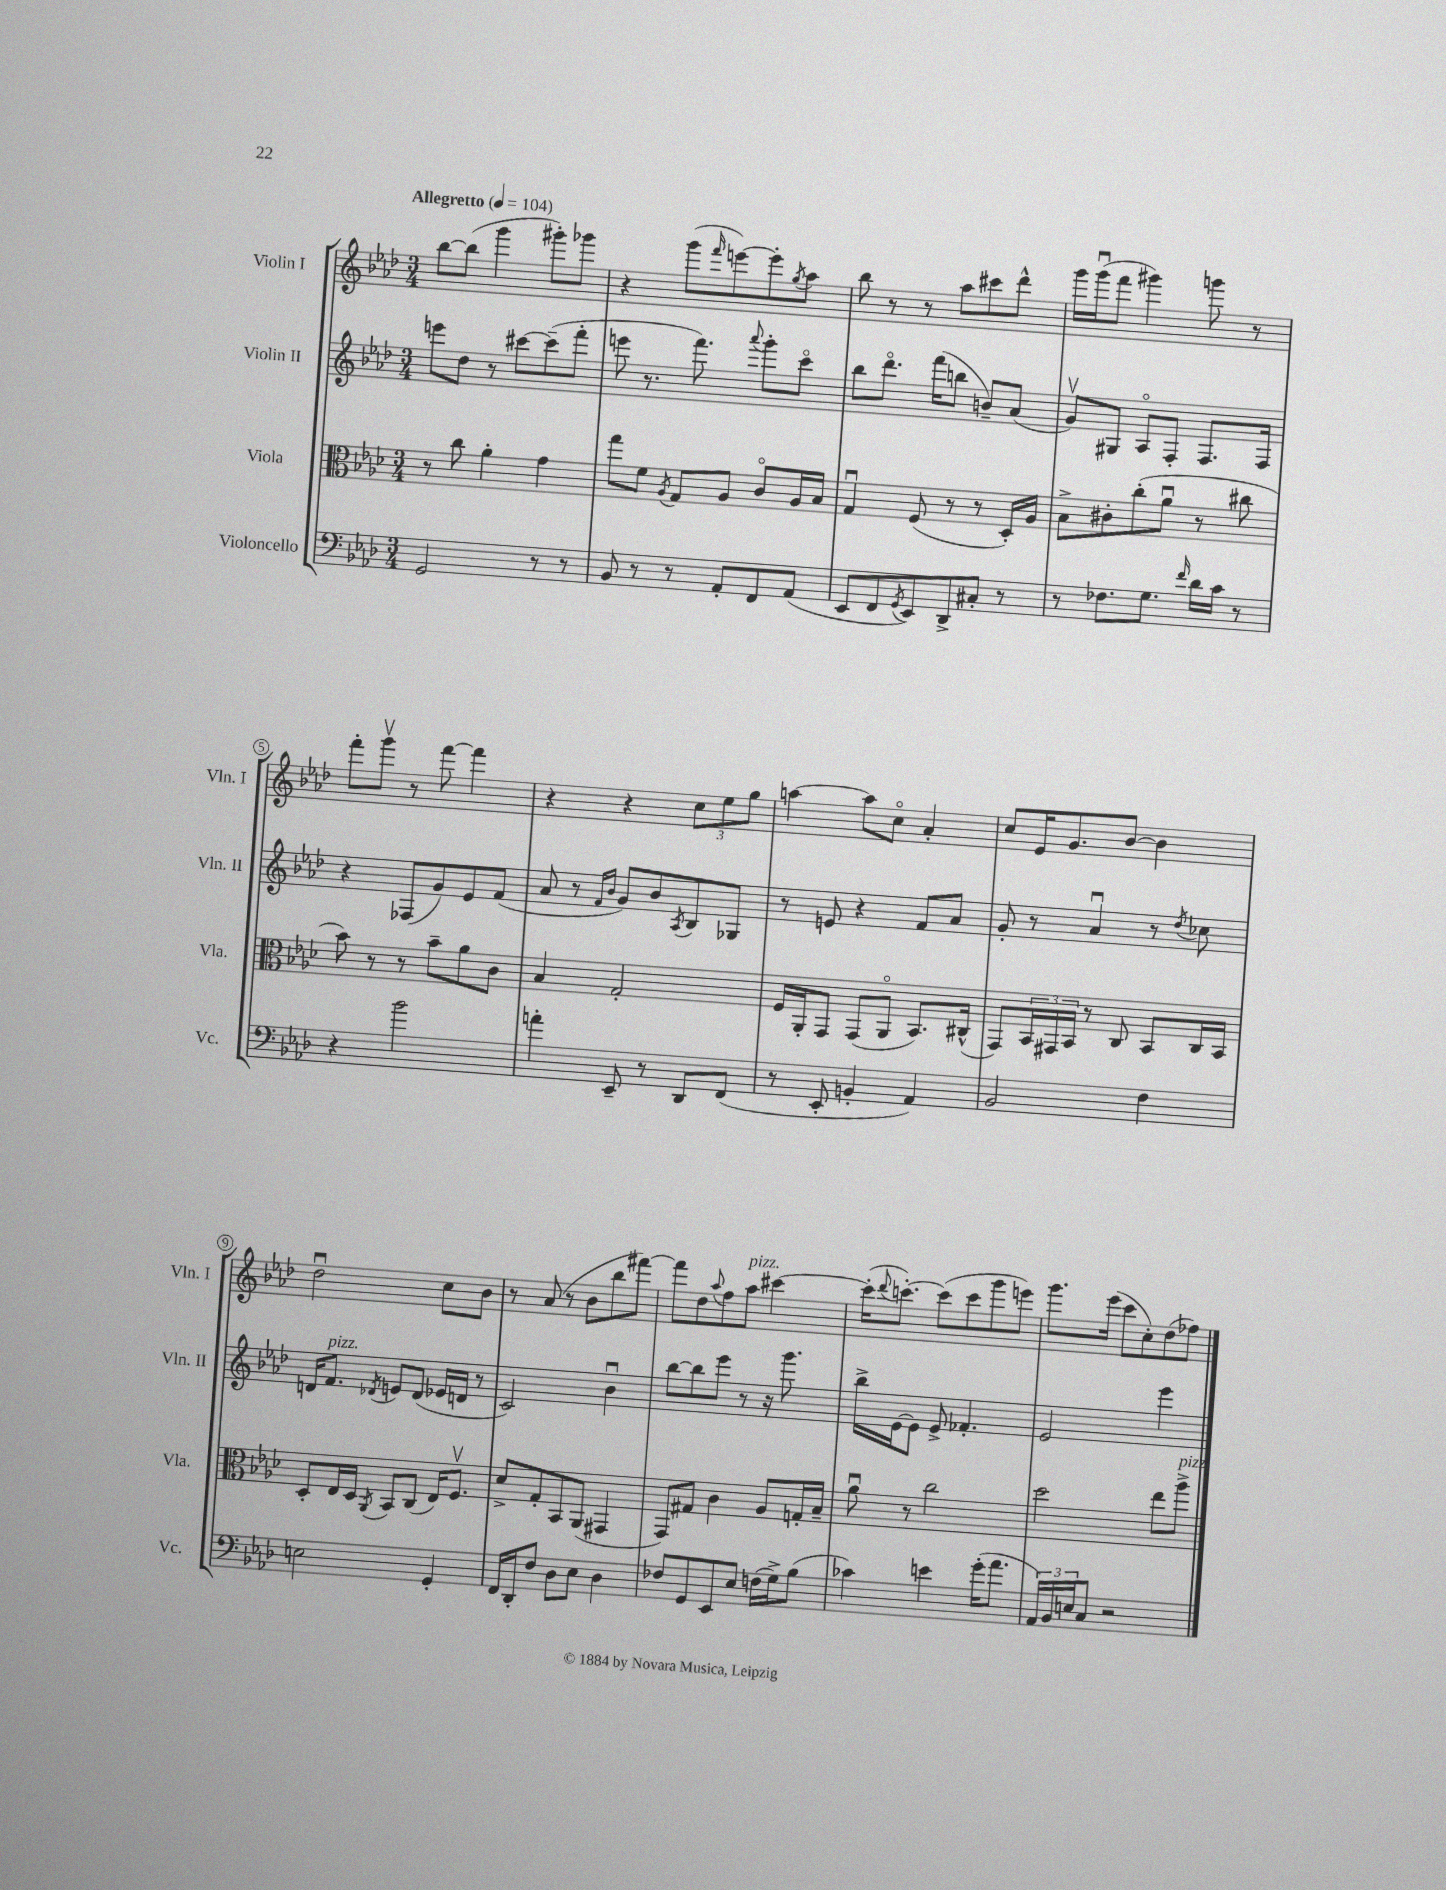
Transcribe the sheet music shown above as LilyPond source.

<<
\new StaffGroup <<
\new Staff = "s0" \with { instrumentName = "Violin I" shortInstrumentName = "Vln. I" } {
    \clef treble \key aes \major \numericTimeSignature \time 3/4 \tempo "Allegretto" 4 = 104
    bes''8~ bes''8( g'''4 gis'''8-.) ges'''8 |
    r4 g'''8( \grace { f'''16 } e'''8~) e'''8-. \acciaccatura { g''8 } aes''8 |
    bes''8 r8 r8 aes''8 cis'''8 des'''8-^ |
    g'''16 g'''16\downbow( f'''8 gis'''4) g'''8 r8 |
    f'''8-. g'''8\upbow r8 f'''8~ f'''4 |
    r4 r4 \tuplet 3/2 { c''8 ees''8 g''8 } |
    a''4~ a''8 c''8\flageolet aes'4-. |
    c''8 ees'16 g'8. bes'8~ bes'4 |
    des''2\downbow c''8 bes'8 |
    r8 aes'8( r8 bes'8 bes''8 fis'''8~) |
    fis'''8 des''8 \appoggiatura { aes''8 } f''8 aes''8^\markup { \italic "pizz." } cis'''4~ |
    cis'''16-.( \appoggiatura { des'''8 } c'''8.~-.) c'''8( c'''8 g'''8 e'''8) |
    g'''8. ees'''16( c'''8 c''8-.) des''8( fes''8) \bar "|." |
}
\new Staff = "s1" \with { instrumentName = "Violin II" shortInstrumentName = "Vln. II" } {
    \clef treble \key aes \major \numericTimeSignature \time 3/4
    e'''8 des''8 r8 cis'''8~ cis'''8--( f'''8-. |
    e'''8 r8. f'''8.) \appoggiatura { aes'''8 } g'''8-. c'''8\flageolet |
    bes''8 des'''8.\flageolet f'''16( b''8 b'8--) aes'8( |
    g'8\upbow) gis8 aes8\flageolet f8-. f8. f16 |
    r4 fes8( g'8) ees'8 f'8( |
    aes'8 r8 \grace { f'16 bes'16 } g'8) bes'8 \acciaccatura { aes8 } bes8 ges8 |
    r8 e'8 r4 f'8 aes'8 |
    g'8-. r8 aes'4\downbow r8 \acciaccatura { des''8 } ces''8 |
    d'16 f'8.^\markup { \italic "pizz." } \acciaccatura { des'8 } e'8 des'8( ees'16 d'16 r8 |
    c'2) bes'4\downbow |
    bes''8~ bes''8 ees'''8 r8 r16 g'''8. |
    bes''16-> ees'16~ ees'8 ees'8-> fes'4.-. |
    ees'2 ees'''4 \bar "|." |
}
\new Staff = "s2" \with { instrumentName = "Viola" shortInstrumentName = "Vla." } {
    \clef alto \key aes \major \numericTimeSignature \time 3/4
    r8 c''8 aes'4-. g'4 |
    g''8 f'8 \acciaccatura { aes8 } g8 aes8 c'8\flageolet aes16 bes16 |
    g4\downbow f8( r8 r8 des16-.) aes16 |
    bes8-> cis'8-. c''8-.( aes'8\downbow r8 cis''8 |
    bes'8) r8 r8 bes'8-- aes'8 c'8 |
    bes4 g2-. |
    f16 aes,16-. g,8 g,8( aes,8\flageolet bes,8.) cis16-^( |
    g,8) \tuplet 3/2 { bes,16 gis,16 bes,16 } r8 c8 bes,8 c16 bes,16 |
    des8-. ees16 des16 \acciaccatura { aes,8 } bes,8 c8( ees16) f8.\upbow |
    des'8-> g8-. bes,8 aes,8( gis,4 |
    g,8) gis8 c'4 aes8 g16-. bes16-- |
    aes'8\downbow r8 c''2 |
    des''2 ees''8 aes''8->^\markup { \italic "pizz." } \bar "|." |
}
\new Staff = "s3" \with { instrumentName = "Violoncello" shortInstrumentName = "Vc." } {
    \clef bass \key aes \major \numericTimeSignature \time 3/4
    g,2 r8 r8 |
    bes,8 r8 r8 aes,8-. f,8 aes,8( |
    ees,8 f,8 \acciaccatura { g,8 } ees,8) des,8-> cis8-. r8 |
    r8 fes8. g8. \grace { f'16 } des'16 c'16 r8 |
    r4 bes'2 |
    a'4-. ees,8-- r8 des,8 f,8( |
    r8 ees,8-. b,4-. aes,4) |
    bes,2 f4 |
    e2 g,4-. |
    f,16 des,16-. f8 des8 ees8 des4 |
    fes8 g,8 ees,8 ees8 f16( g16->) bes8( |
    ces'4) e'4 g'16-.( aes'8. |
    \tuplet 3/2 { aes,16) bes,16 e16 } c8 r2 \bar "|." |
}
>>
>>
\layout { \context { \Score \override BarNumber.stencil = #(make-stencil-circler 0.1 0.3 ly:text-interface::print) } }
